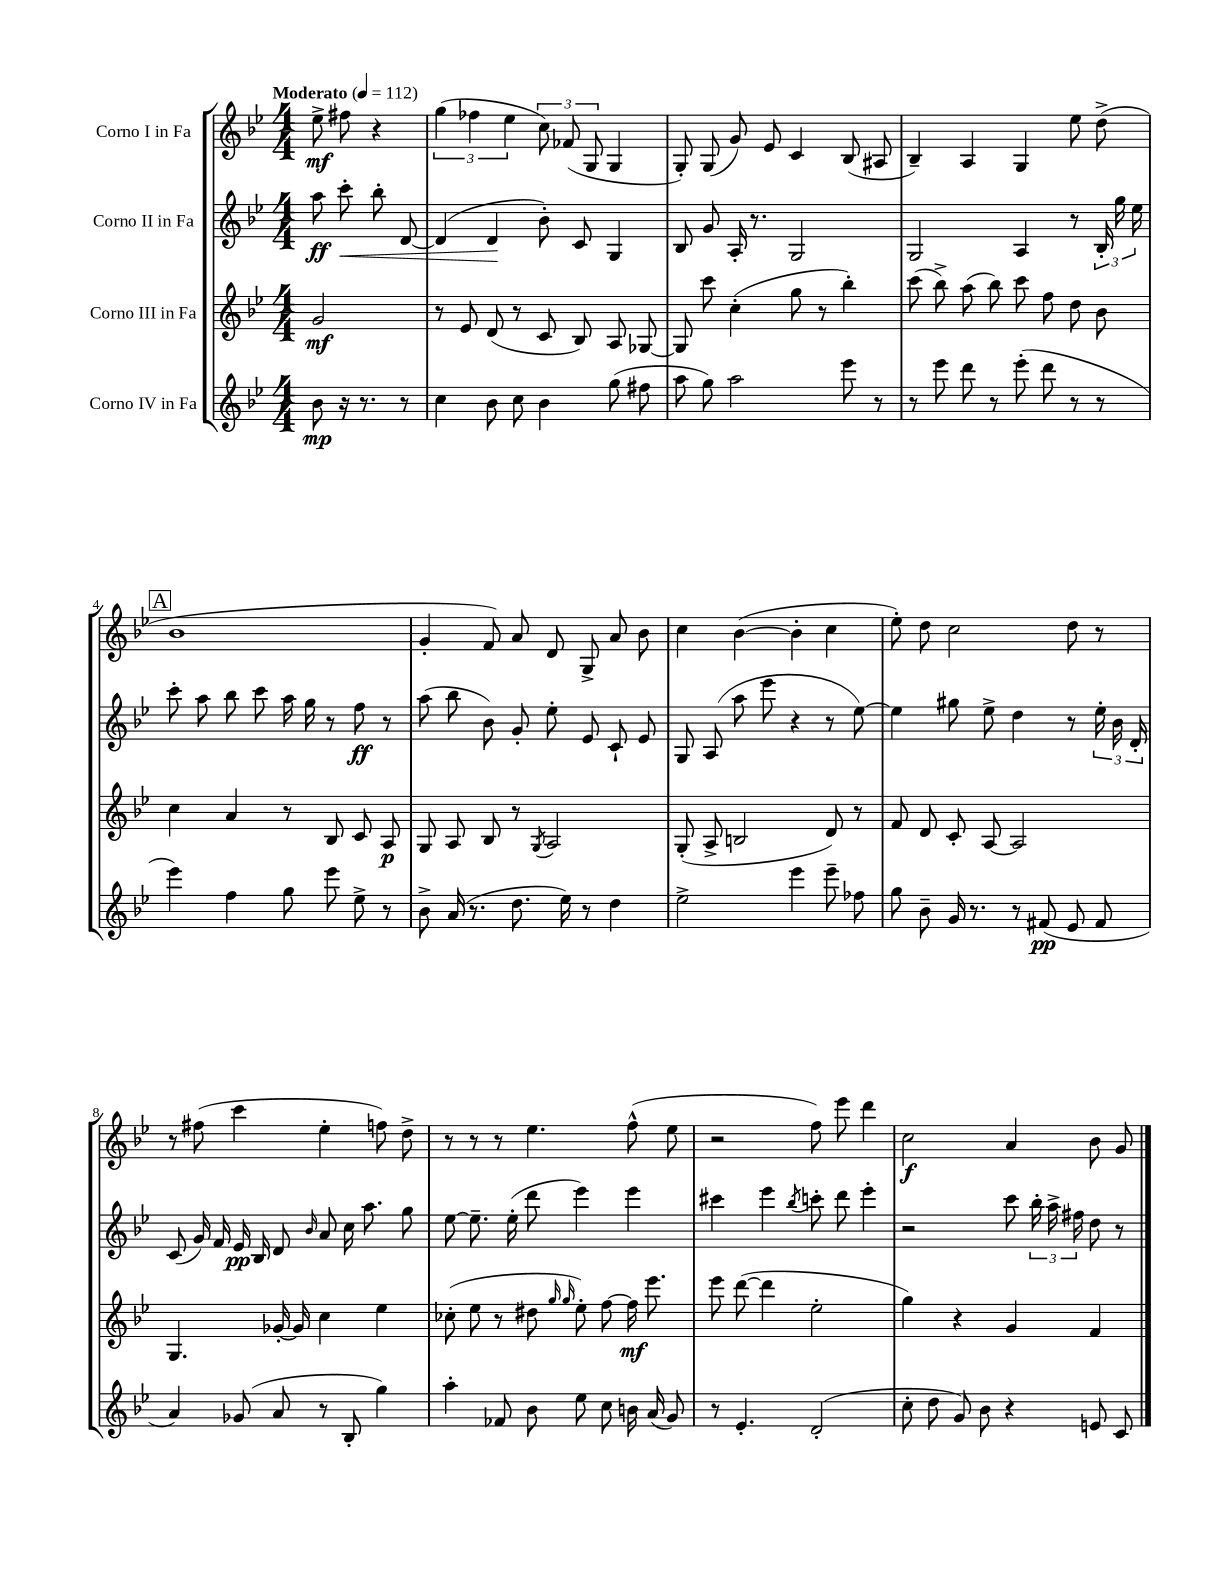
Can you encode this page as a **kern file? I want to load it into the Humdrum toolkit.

**kern	**kern	**kern	**kern
*staff4	*staff3	*staff2	*staff1
*clefG2	*clefG2	*clefG2	*clefG2
*k[b-e-]	*k[b-e-]	*k[b-e-]	*k[b-e-]
*M4/4	*M4/4	*M4/4	*M4/4
*MM112	*MM112	*MM112	*MM112
8b-	2g	8aa	8ee-^
16r	.	8ccc'	8ff#
8.r	.	.	.
.	.	8bb-'	4r
8r	.	[8d	.
=	=	=	=
4cc	8r	(4d]	(6gg
.	8e-	.	.
.	.	.	6ff-
8b-	(8d	4d	.
.	.	.	6ee-
8cc	8r	.	.
4b-	8c	8b-')	12cc)
.	.	.	(12f-
.	8B-)	8c	.
.	.	.	12G
(8gg	8A	4G	4G
8ff#	[8G-	.	.
=	=	=	=
8aa	8G-]	8B-	8G')
8gg)	8ccc	8g	(8G
2aa	(4cc'	16A'	8g)
.	.	8.r	.
.	.	.	8e-
.	8gg	2G	4c
.	8r	.	.
8eee-	4bb-')	.	(8B-
8r	.	.	8A#
=	=	=	=
8r	(8ccc	2G	4B-~)
8eee-	8bb-^)	.	.
8ddd	(8aa	.	4A
8r	8bb-)	.	.
(8eee-'	8ccc	4A	4G
8ddd	8ff	.	.
8r	8dd	8r	8ee-
8r	8b-	24B-'	(8dd^
.	.	24gg	.
.	.	24ee-	.
=	=	=	=
4eee-)	4cc	8ccc'	1b-
.	.	8aa	.
4ff	4a	8bb-	.
.	.	8ccc	.
8gg	8r	16aa	.
.	.	16gg	.
8eee-	8B-	8r	.
8ee-^	8c	8ff	.
8r	8A	8r	.
=	=	=	=
8b-^	8G	(8aa	4g'
(16a	8A	8bb-	.
8.r	.	.	.
.	8B-	8b-)	8f)
8.dd	8r	8g'	8a
.	8qG	.	.
.	2A	8ee-'	8d
16ee-)	.	.	.
8r	.	8e-	8G^
4dd	.	8c`	8a
.	.	8e-	8b-
=	=	=	=
2ee-^	(8G'	8G	4cc
.	8A^	(8A	.
.	2B	8aa	([4b-
.	.	8eee-	.
4eee-	.	4r	4b-']
8eee-~	8d)	8r	4cc
8ff-	8r	[8ee-)	.
=	=	=	=
8gg	8f	4ee-]	8ee-')
8b-~	8d	.	8dd
16g	8c'	8gg#	2cc
8.r	.	.	.
.	[8A	8ee-^	.
8r	2A]	4dd	.
(8f#	.	.	.
8e-	.	8r	8dd
8f#	.	24ee-'	8r
.	.	24b-	.
.	.	24d'	.
=	=	=	=
4a)	4.G	(8c	8r
.	.	16g)	(8ff#
.	.	16f	.
(8g-	.	16e-	4ccc
.	.	16B-	.
8a	[16g-'	8d	.
.	16g-]	.	.
.	.	16qqb-	.
8r	4cc	8a	4ee-'
8B-'	.	16cc	.
.	.	8.aa	.
4gg)	4ee-	.	8ff)
.	.	8gg	8dd^
=	=	=	=
4aa'	(8cc-'	[8ee-	8r
.	8ee-	8.ee-~]	8r
8f-	8r	.	8r
.	.	(16ee-'	.
8b-	8dd#	8ddd	4.ee-
.	16qqgg	.	.
.	16qqgg	.	.
8ee-	8ee-')	4eee-)	.
8cc	[8ff	.	.
16b	16ff]	4eee-	(8ff^^
(16a	8.eee-	.	.
8g)	.	.	8ee-
=	=	=	=
8r	8eee-	4ccc#	2r
4.e-'	([8ddd	.	.
.	4ddd]	4eee-	.
.	.	8qbb-	.
(2d'	2ee-'	8ccc'	8ff)
.	.	8ddd	8eee-
.	.	4eee-'	4ddd
=	=	=	=
8cc'	4gg)	2r	2cc
8dd	.	.	.
8g)	4r	.	.
8b-	.	.	.
4r	4g	8ccc	4a
.	.	24bb-'	.
.	.	24aa^	.
.	.	24ff#	.
8e	4f	8dd	8b-
8c	.	8r	8g
==	==	==	==
*-	*-	*-	*-
